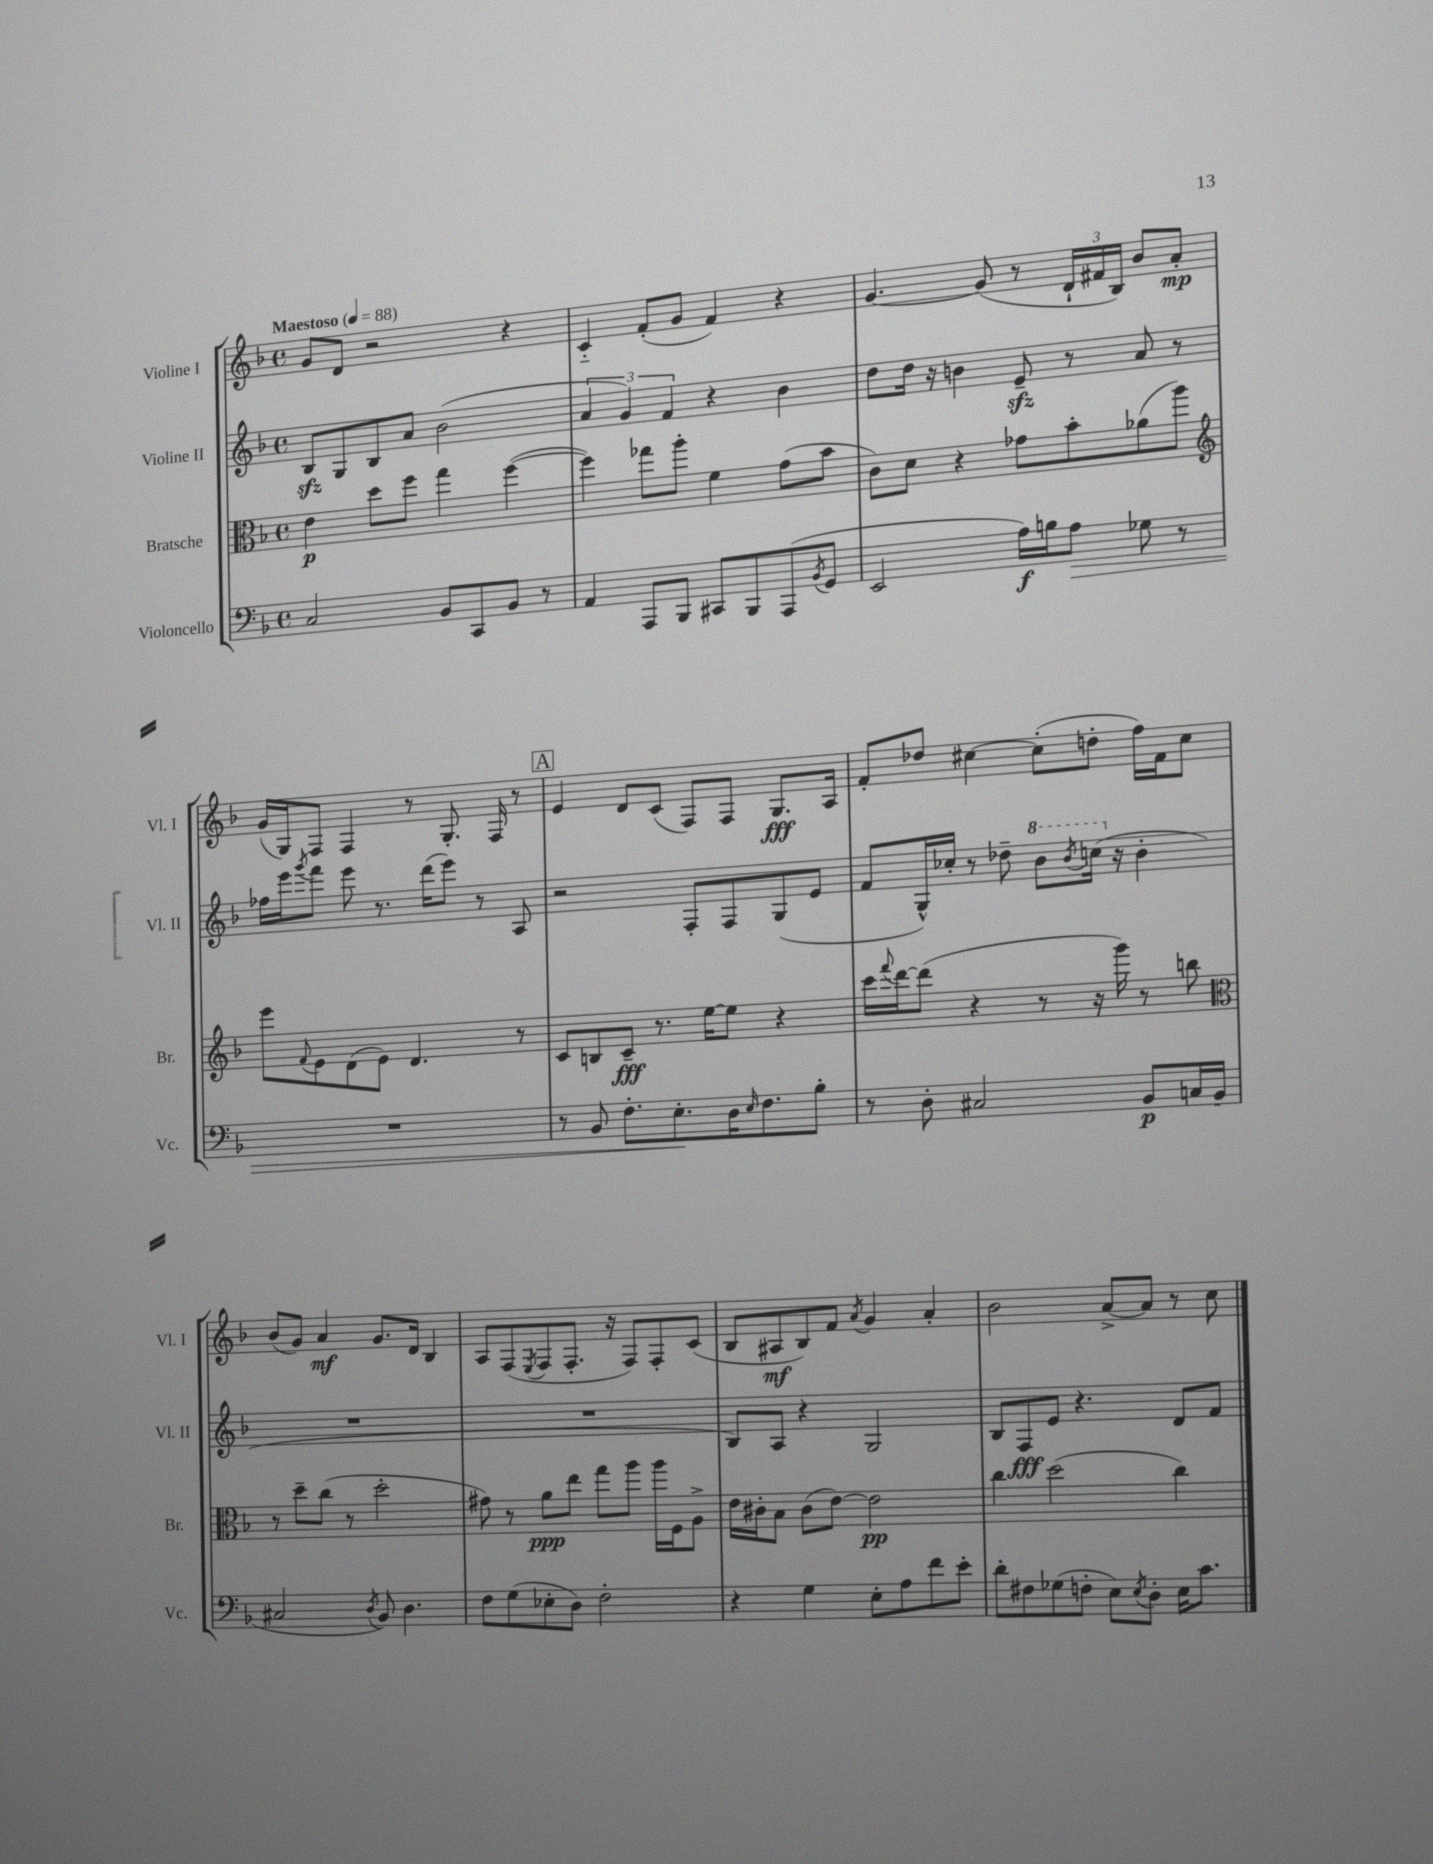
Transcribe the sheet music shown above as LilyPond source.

<<
\new StaffGroup <<
\new Staff = "s0" \with { instrumentName = "Violine I" shortInstrumentName = "Vl. I" } {
    \clef treble \key f \major \defaultTimeSignature \time 4/4 \tempo "Maestoso" 4 = 88
    g'8 d'8 r2 r4 |
    c'4-_ f'8-.( g'8 f'4) r4 |
    g'4.~ g'8( r8 \tuplet 3/2 { d'16-! fis'16 bes16) } bes'8 a'8-.\mp |
    g'16( g16) f8 f4 r8 g8.-. f16 r8 |
    \mark \markup { \box "A" } e'4 d'8 c'8( f8) f8 g8.\fff a16 |
    f'8-. des''8 cis''4~ cis''8-.( d''8-. f''16) f'16 cis''8 |
    bes'8( g'8) a'4\mf g'8. d'16 bes4 |
    a8 f8( \acciaccatura { e8 } f8 f8.-. r16 f8) f8-. c'8( |
    bes8 ais8\mf bes8) f'8 \acciaccatura { a'8 } g'4 a'4-. |
    bes'2 a'8~-> a'8 r8 c''8 \bar "|." |
}
\new Staff = "s1" \with { instrumentName = "Violine II" shortInstrumentName = "Vl. II" } {
    \clef treble \key f \major \defaultTimeSignature \time 4/4
    bes8\sfz g8 bes8 a'8 bes'2( |
    \tuplet 3/2 { a'4 g'4) f'4 } r4 bes'4 |
    d''8 d''16 r16 b'4 e'8--\sfz r8 a'8 r8 |
    fes''16 e'''16 \acciaccatura { g'''8 } f'''8 e'''8 r8. d'''16( e'''8) r8 a8 |
    \mark \markup { \box "A" } r2 f8-. f8 g8( e'8 |
    f'8 g16-^) ces''16-. r8 des''8-- \ottava #1 bes''8 \acciaccatura { bes''8 } c'''!16( \ottava #0 r16 bes'4-. |
    R1 |
    R1 |
    bes8) a8 r4 g2 |
    bes8 f8\fff e'8 r4. d'8 f'8 \bar "|." |
}
\new Staff = "s2" \with { instrumentName = "Bratsche" shortInstrumentName = "Br." } {
    \clef alto \key f \major \defaultTimeSignature \time 4/4
    e'4\p d''8 f''8 g''4 f''4~( |
    f''4) ges''8 a''8-. f'4 g'8( bes'8 |
    c'8) d'8 r4 ges'8 bes'8-. aes'8( a''8) |
    \clef treble e'''8 \appoggiatura { f'8 } e'8 d'8( e'8) d'4. r8 |
    \mark \markup { \box "A" } c'8 b8 c'8--\fff r8. e''16~ e''8 r4 |
    c'''16 \appoggiatura { f'''8 } d'''16~ d'''8( r4 r8 r16 g'''16) r8 b''8 |
    \clef alto r8 d''8-- c''8( r8 d''2-. |
    gis'8) r8 a'8\ppp e''8 g''8 a''8 a''16 f16 a8-> |
    e'16 cis'16-. bes8 cis'8( e'8~) e'2\pp |
    c''4 d''2( c''4) \bar "|." |
}
\new Staff = "s3" \with { instrumentName = "Violoncello" shortInstrumentName = "Vc." } {
    \clef bass \key f \major \defaultTimeSignature \time 4/4
    c2 bes,8 c,8 bes,8 r8 |
    a,4 a,,8 bes,,8 cis,8 bes,,8 a,,8( \acciaccatura { bes,8 } g,8 |
    e,2 a16\f) b16 a8\> ges8 r8 |
    R1 |
    \mark \markup { \box "A" } r8 bes,8 f8.-. e8.-.\! d16 \grace { e16 } f8. bes8-. |
    r8 d8-. cis2 bes,8\p c16 bes,16( |
    cis2 \acciaccatura { d8 } bes,8) d4. |
    f8 g8( ees8-. d8) f2-. |
    r4 g4 e8-. a8 f'8 e'8-. |
    d'8-. fis8 ges8( f8-. e8) \acciaccatura { e8 } d8-. e16 c'8. \bar "|." |
}
>>
>>
\layout { \context { \Score \remove "Bar_number_engraver" } }
